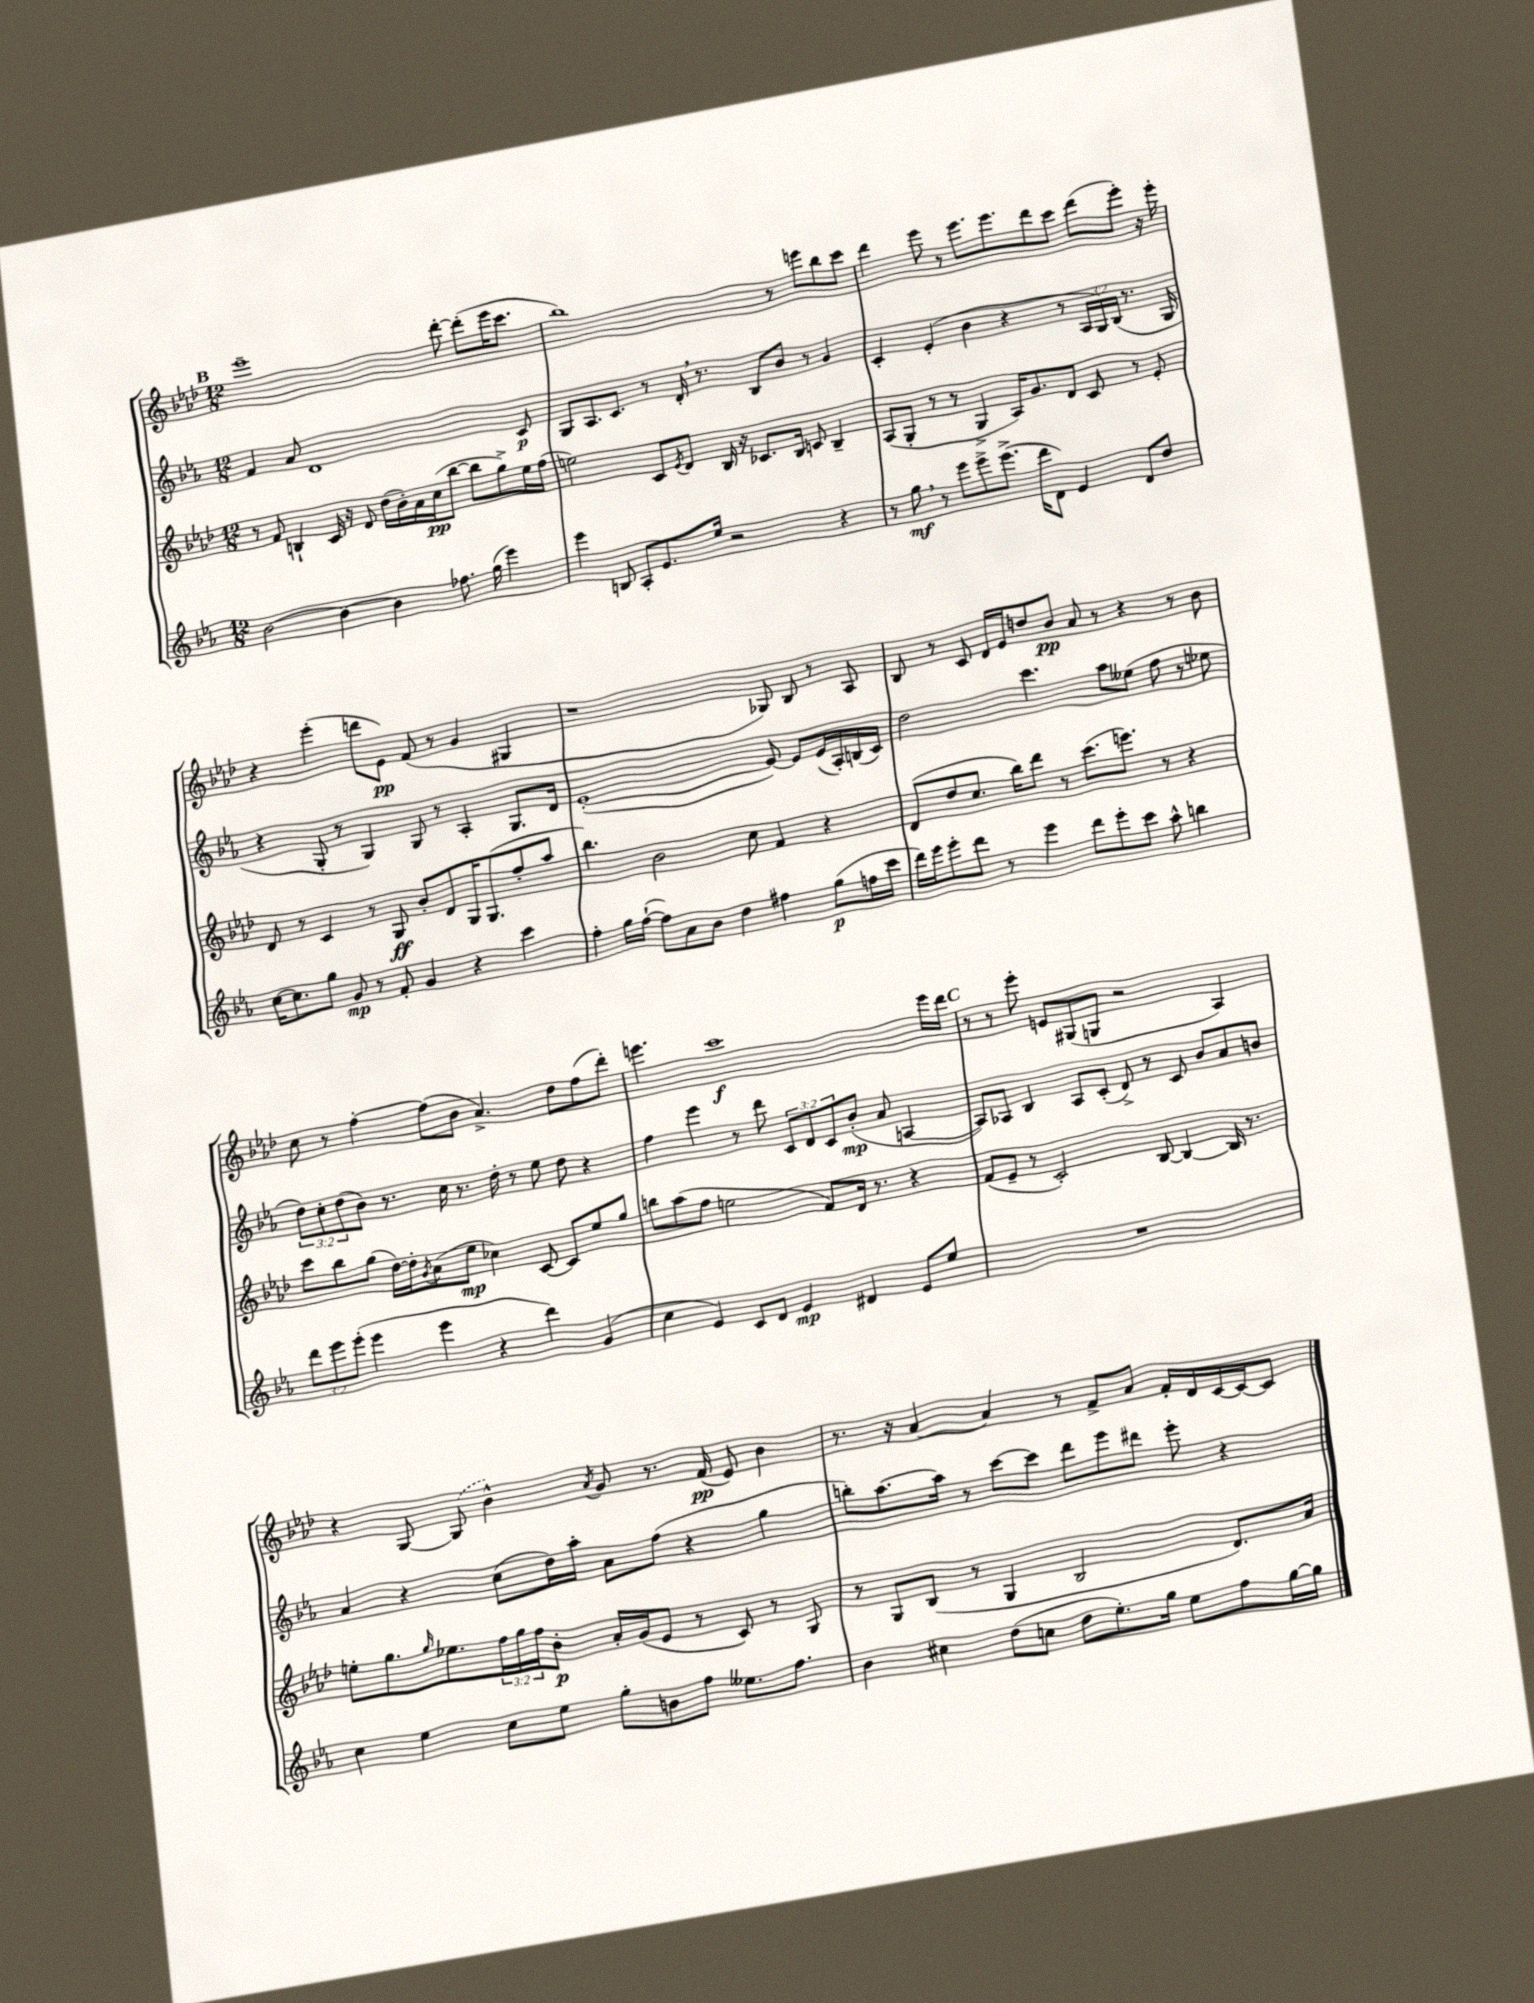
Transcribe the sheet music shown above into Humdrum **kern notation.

**kern	**kern	**kern	**kern
*staff4	*staff3	*staff2	*staff1
*clefG2	*clefG2	*clefG2	*clefG2
*k[b-e-a-]	*k[b-e-a-d-]	*k[b-e-a-]	*k[b-e-a-d-]
*M12/8	*M12/8	*M12/8	*M12/8
[2b-	8r	4f	1eee-~
.	8f	.	.
.	4B`	8a-	.
.	.	1d	.
4b-_	16c	.	.
.	16r	.	.
.	8d-	.	.
4b-]	(16dd-	.	.
.	16b-')	.	.
.	16a-	.	.
.	(16cc	.	.
8.ff-	[8bb-	.	[8ddd-'
.	8bb-]	.	(8ddd-']
(16gg	.	.	.
4eee-)	8gg^)	.	16eee-
.	.	.	8.ccc
.	16ee-	8c	.
.	(16ff	.	.
=	=	=	=
4eee-	2ee)	8G	1bb-)
.	.	8.A-	.
8B	.	.	.
.	.	8.c	.
8A-'	.	.	.
8.e-	8c	8r	.
.	8qe-	.	.
.	8d-	16d'	.
16ee-	.	8.r	.
2r	16B-	.	.
.	16r	.	.
.	8.c-	8B-	.
.	.	8b-	8r
.	16B-	.	.
.	8c	8r	8eee
4r	4B-~	4g	8bb-
.	.	.	8ccc
=	=	=	=
8r	(8A-	4c'	4ddd-
8gg	8G'	.	.
8r	8r	(4e-'	8eee-
8eee-	8r	.	8r
8eee-^	4G^	4b-	8.eee-
(8.eee-^	.	.	.
.	.	.	8.eee-
.	16A-)	4r	.
16ddd	8.g	.	.
8d)	.	.	8ddd-
4e-	8d-	8r	8ccc
.	8c	24A-	(8ddd-
.	.	24G)	.
.	.	(24B-	.
8d	8r	8.r	8eee-')
8dd	8e-'	.	16r
.	.	16G	16eee-'
=	=	=	=
[16cc	8d-	4r	4r
8.cc]	.	.	.
.	8r	.	.
8gg	4c	8G'	(4eee-'
8g	.	8r	.
8r	8r	4G)	8ddd
8f'	8G	.	8e-)
4g	8b-'	8G	(8f
.	8d-	8r	8r
4r	16G	4A-'	4g
.	(8.G	.	.
4ccc	8ff'	8.G	4G#
.	8aa-	.	.
.	.	16d	.
=	=	=	=
4ff'	4.bb-)	([1e-'	1r
16gg	.	.	.
([16ff`	.	.	.
8ff])	2b-	.	.
8a-	.	.	.
8b-	.	.	.
4dd	.	.	.
.	8cc	.	.
4ff#	4f	8e-_)	8G-)
.	.	8e-]	8B-
(8gg	4r	(16e-	8r
.	.	16A-')	.
16ff	.	(16B	8A-
16ccc	.	16c)	.
=	=	=	=
16ddd)	(8d-	2dd	8B-
16eee-	.	.	.
8eee-'	8dd-	.	8r
8ddd	8.cc	.	8c
8r	.	.	16d-
.	16bb-)	.	16e-
4eee-	8ddd-	4.ccc	8dd
.	8r	.	8b-
8ddd	(8.ccc	.	8a-
8eee-'	.	8aa-	8r
.	8.eee)	.	.
8ccc	.	(8ee--	4r
8aa-^^	8r	8ff	.
4bb	4r	8r	8r
.	.	8ee-	8b-
=	=	=	=
12ddd	8ccc	12dd)	8cc
12eee-	.	12cc'	.
.	8bb-	.	8r
(12eee-'	.	(12dd	.
4eee-	(8gg	8b-)	[4ff'
.	[16dd-)	8.r	.
.	16dd-']	.	.
.	8qg	.	.
4eee-	(8a-	.	(8ff]
.	.	16cc	.
.	8ee-	8.r	8b-
4r	4cc-)	.	4.a-^)
.	.	16dd'	.
.	.	8r	.
4ddd)	[8c	8ee-	.
.	8c]	8dd	8dd-
(4g	8ee-	4r	(8ff
.	8gg	.	8ddd-')
=	=	=	=
4cc	8bb	4ff	4.eee
.	(8aa-	.	.
4e-)	8ff	4eee-	.
.	2ee	.	1ccc
8c	.	8r	.
8d	.	8ddd	.
4e-	.	12c	.
.	.	12d	.
.	8f)	.	.
.	.	12c	.
4d#	16d-	(8b-'	.
.	8.r	.	.
.	.	8a-	.
8e-	4r	[4A	.
8ee-	.	.	16eee
.	.	.	16ddd-
=	=	=	=
1.r	(8f	8A])	8r
.	8e-~	8A-	8r
.	8r	4B-	8eee-'
.	2c')	.	8e
.	.	8A-	(8G#
.	.	(8c'	8G
.	.	8d^)	2r
.	[8B-	8r	.
.	4B-_	8c	.
.	.	8b-	.
.	16B-]	8a-	4A-)
.	8.r	.	.
.	.	8b	.
=	=	=	=
4cc	8ee'	4a-	4r
.	8.gg	.	.
4ee-	.	4r	[8G
.	16qqgg	.	.
.	8.ee-	.	.
.	.	.	(8G]
8cc	24ff	(8cc	4b-^^)
.	24gg	.	.
.	24ff	.	.
8ee-	8b-'	16dd)	.
.	.	16aa-'	.
.	.	.	8qa-
8gg'	16a-'	8a-	8g
.	(16g	.	.
8b	8e-	(8ff	8.r
8ff	8r	4r	.
.	.	.	(16f
8.ee--	8c)	.	8e-)
.	8r	4gg	4b-
8.ff	.	.	.
.	8G	.	.
=	=	=	=
4b-	8r	8bb')	8.r
.	8G	[8.aa-	.
.	.	.	16r
4cc#	(8B-	.	[4a-
.	.	16aa-]	.
.	8r	8r	.
(8dd	4G	[8ccc	4a-]
8cc	.	8ccc]	.
8dd	2B-	8ddd	8r
8.ee-')	.	8eee-	8f^
.	.	8ddd#	8a-
16gg	.	.	.
8ee-	.	8eee-'	16f'
.	.	.	16d-
8ff	8.d-)	4r	[16c
.	.	.	16c_
[16gg	.	.	8c]
16gg]	16a-	.	.
==	==	==	==
*-	*-	*-	*-
